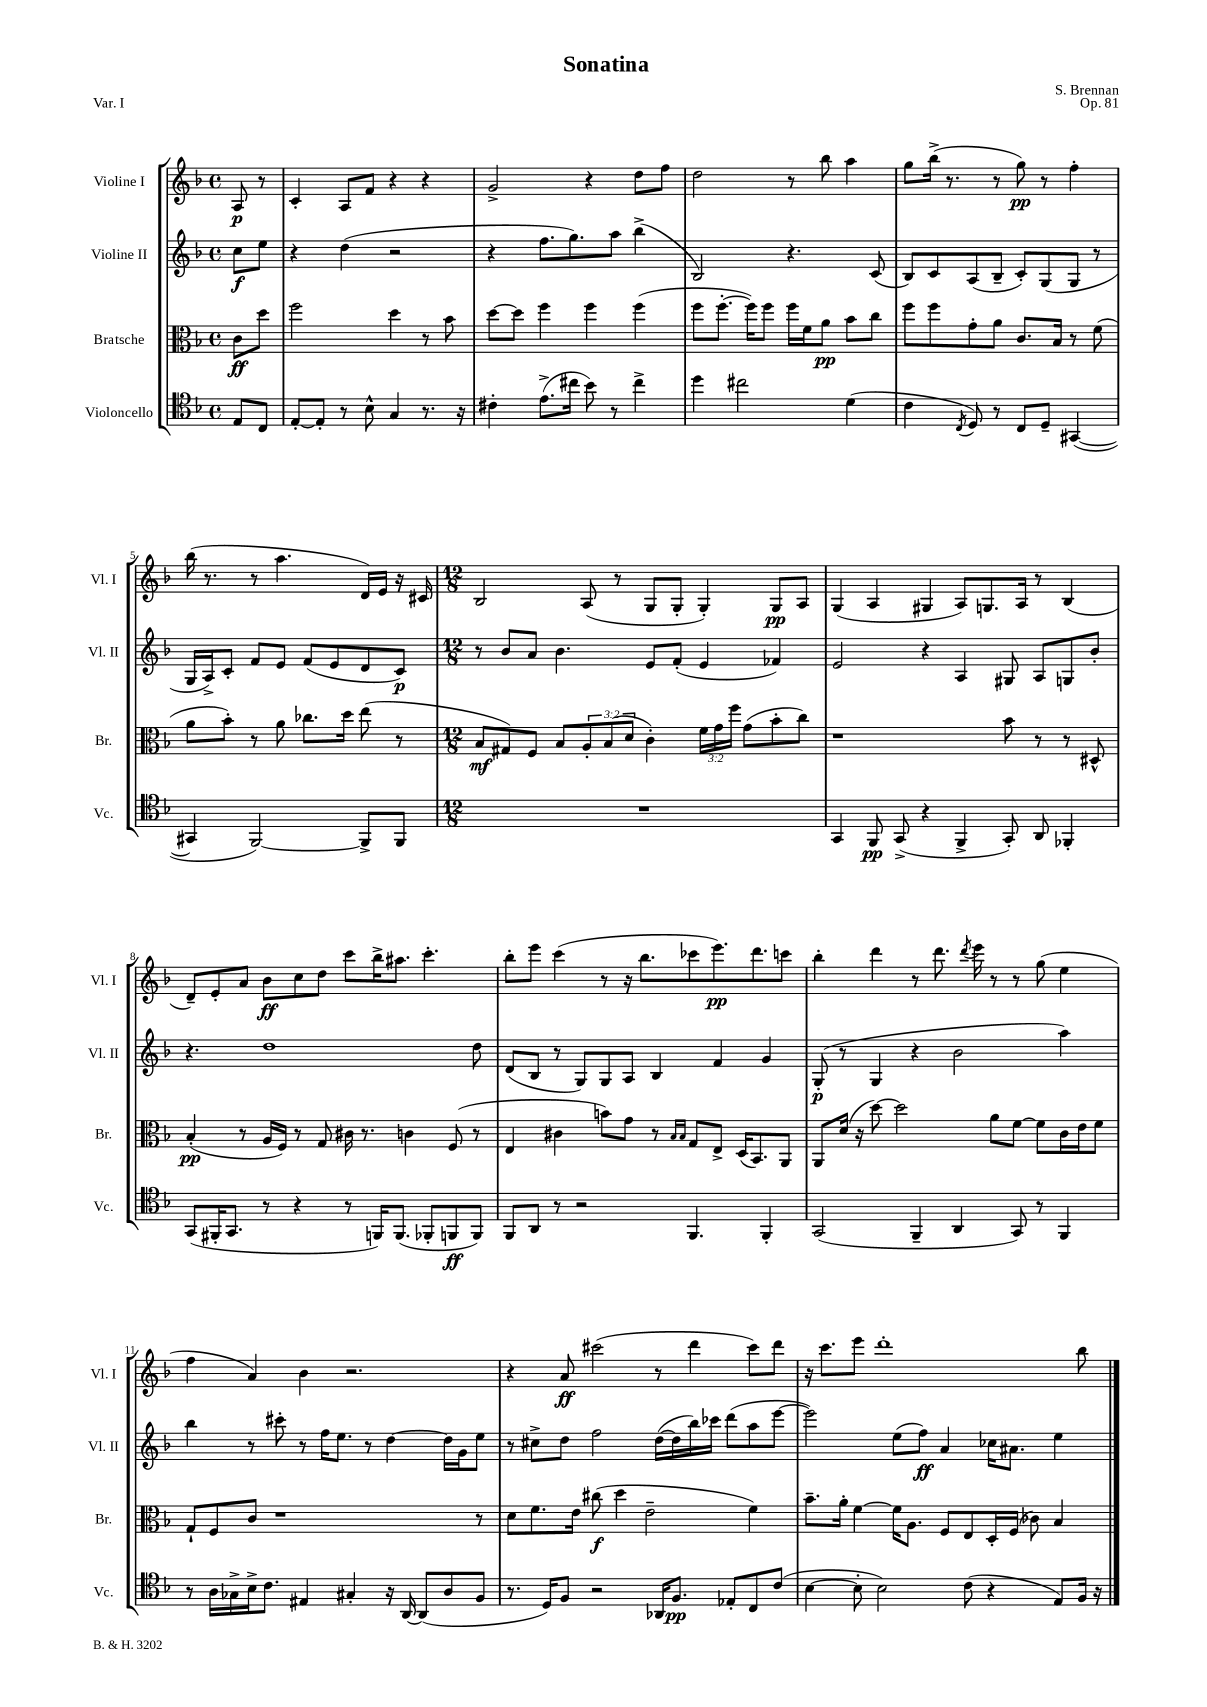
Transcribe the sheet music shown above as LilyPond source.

\header { title = "Sonatina" composer = "S. Brennan" opus = "Op. 81" piece = "Var. I" }
<<
\new StaffGroup <<
\new Staff = "s0" \with { instrumentName = "Violine I" shortInstrumentName = "Vl. I" } {
    \clef treble \key f \major \defaultTimeSignature \time 4/4 \partial 4
    a8\p r8 |
    c'4-. a8 f'8 r4 r4 |
    g'2-> r4 d''8 f''8 |
    d''2 r8 bes''8 a''4 |
    g''8 bes''16->( r8. r8 g''8\pp) r8 f''4-. |
    bes''16( r8. r8 a''4. d'16) e'16 r16 cis'16 |
    \numericTimeSignature \time 12/8 bes2 a8( r8 g8 g8-. g4-.) g8\pp a8 |
    g4( a4 gis4 a8) g8. a16 r8 bes4( |
    d'8--) e'8-. a'8 bes'8\ff c''8 d''8 c'''8 bes''16-> ais''8. c'''4.-. |
    bes''8-. e'''8 c'''4( r8 r16 bes''8. ces'''8 e'''8.\pp) d'''8. c'''8 |
    bes''4-. d'''4 r8 d'''8. \acciaccatura { d'''8 } e'''16 r8 r8 g''8( e''4 |
    f''4 a'4) bes'4 r2. |
    r4 a'8\ff cis'''2( r8 d'''4 cis'''8) d'''8 |
    r16 c'''8. e'''8 d'''1-. bes''8 \bar "|." |
}
\new Staff = "s1" \with { instrumentName = "Violine II" shortInstrumentName = "Vl. II" } {
    \clef treble \key f \major \defaultTimeSignature \time 4/4 \partial 4
    c''8\f e''8 |
    r4 d''4( r2 |
    r4 f''8. g''8.) a''8 bes''4->( |
    bes2) r4. c'8( |
    bes8) c'8 a8( bes8-- c'8-.) g8( g8 r8 |
    g16 a16->) c'8-. f'8 e'8 f'8( e'8 d'8 c'8\p) |
    \numericTimeSignature \time 12/8 r8 bes'8 a'8 bes'4. e'8 f'8-.( e'4 fes'4) |
    e'2 r4 a4 gis8 a8 g8 bes'8-. |
    r4. d''1 d''8 |
    d'8( bes8 r8 g8) g8 a8 bes4 f'4 g'4 |
    g8-.\p( r8 g4 r4 bes'2 a''4) |
    bes''4 r8 cis'''8-. r8 f''16 e''8. r8 d''4~ d''16 g'16 e''8 |
    r8 cis''8-> d''8 f''2 d''16~( d''16 bes''16) ces'''16 d'''8( a''8 e'''8~ |
    e'''2) e''8( f''8\ff) a'4 ces''16 ais'8. e''4 \bar "|." |
}
\new Staff = "s2" \with { instrumentName = "Bratsche" shortInstrumentName = "Br." } {
    \clef alto \key f \major \defaultTimeSignature \time 4/4 \override Staff.TupletNumber.text = #tuplet-number::calc-fraction-text \partial 4
    c'8\ff d''8 |
    f''2 d''4 r8 bes'8 |
    d''8~ d''8 f''4 f''4 f''4( |
    f''8 f''8.~-. f''16) f''8 f''16 f'16 a'8\pp bes'8 c''8 |
    f''8 f''8 g'8-. a'8 c'8. bes16 r8 f'8( |
    a'8 bes'8-.) r8 a'8 ces''8. d''16 e''8( r8 |
    \numericTimeSignature \time 12/8 bes8\mf gis8) f8 bes8 \tuplet 3/2 { a8-. bes8( d'8 } c'4-.) \tuplet 3/2 { f'16 g'16 f''16 } g'8( bes'8-. c''8) |
    r1 bes'8 r8 r8 dis8-^ |
    bes4-.\pp( r8 a16 f16) r8 g8 cis'16 r8. c'4 f8( r8 |
    e4 cis'4 b'8) g'8 r8 \grace { bes16 bes16 } g8 e8-> d16( bes,8.) a,8 |
    a,8 d'16( r16 d''8~) d''2 a'8 f'8~ f'8 c'16 e'16 f'8 |
    g8-! f8 c'8 r1 r8 |
    d'8 f'8. e'16 cis''8\f( d''4 e'2-- f'4) |
    bes'8.-- a'16-. f'4~ f'16 a8. f8 e8 d16-. f16( ces'8) bes4 \bar "|." |
}
\new Staff = "s3" \with { instrumentName = "Violoncello" shortInstrumentName = "Vc." } {
    \clef tenor \key f \major \defaultTimeSignature \time 4/4 \partial 4
    e8 c8 |
    e8~-. e8-. r8 bes8-^ g4 r8. r16 |
    cis'4-. e'8.->( cis''16 bes'8) r8 cis''4-> |
    d''4 cis''2 d'4( |
    c'4 \acciaccatura { c8 } d8) r8 c8 d8-- gis,4~( |
    gis,4 f,2~) f,8-> f,8 |
    \numericTimeSignature \time 12/8 R1. |
    g,4 f,8\pp g,8->( r4 f,4-> g,8-.) a,8 fes,4-. |
    g,8( fis,16-. g,8. r8 r4 r8 f,16) f,8.( fes,8-. f,8\ff f,8) |
    f,8 a,8 r8 r2 f,4. f,4-. |
    g,2( f,4-- a,4 g,8) r8 f,4 |
    r8 a16 ges16-> bes16-> c'8. eis4 gis4-. r16 a,16~ a,8( a8 f8 |
    r8. d16) f8 r2 aes,16 f8.\pp ees8-. c8 c'8( |
    bes4~ bes8-. bes2) c'8( r4 e8) f16 r16 \bar "|." |
}
>>
>>
